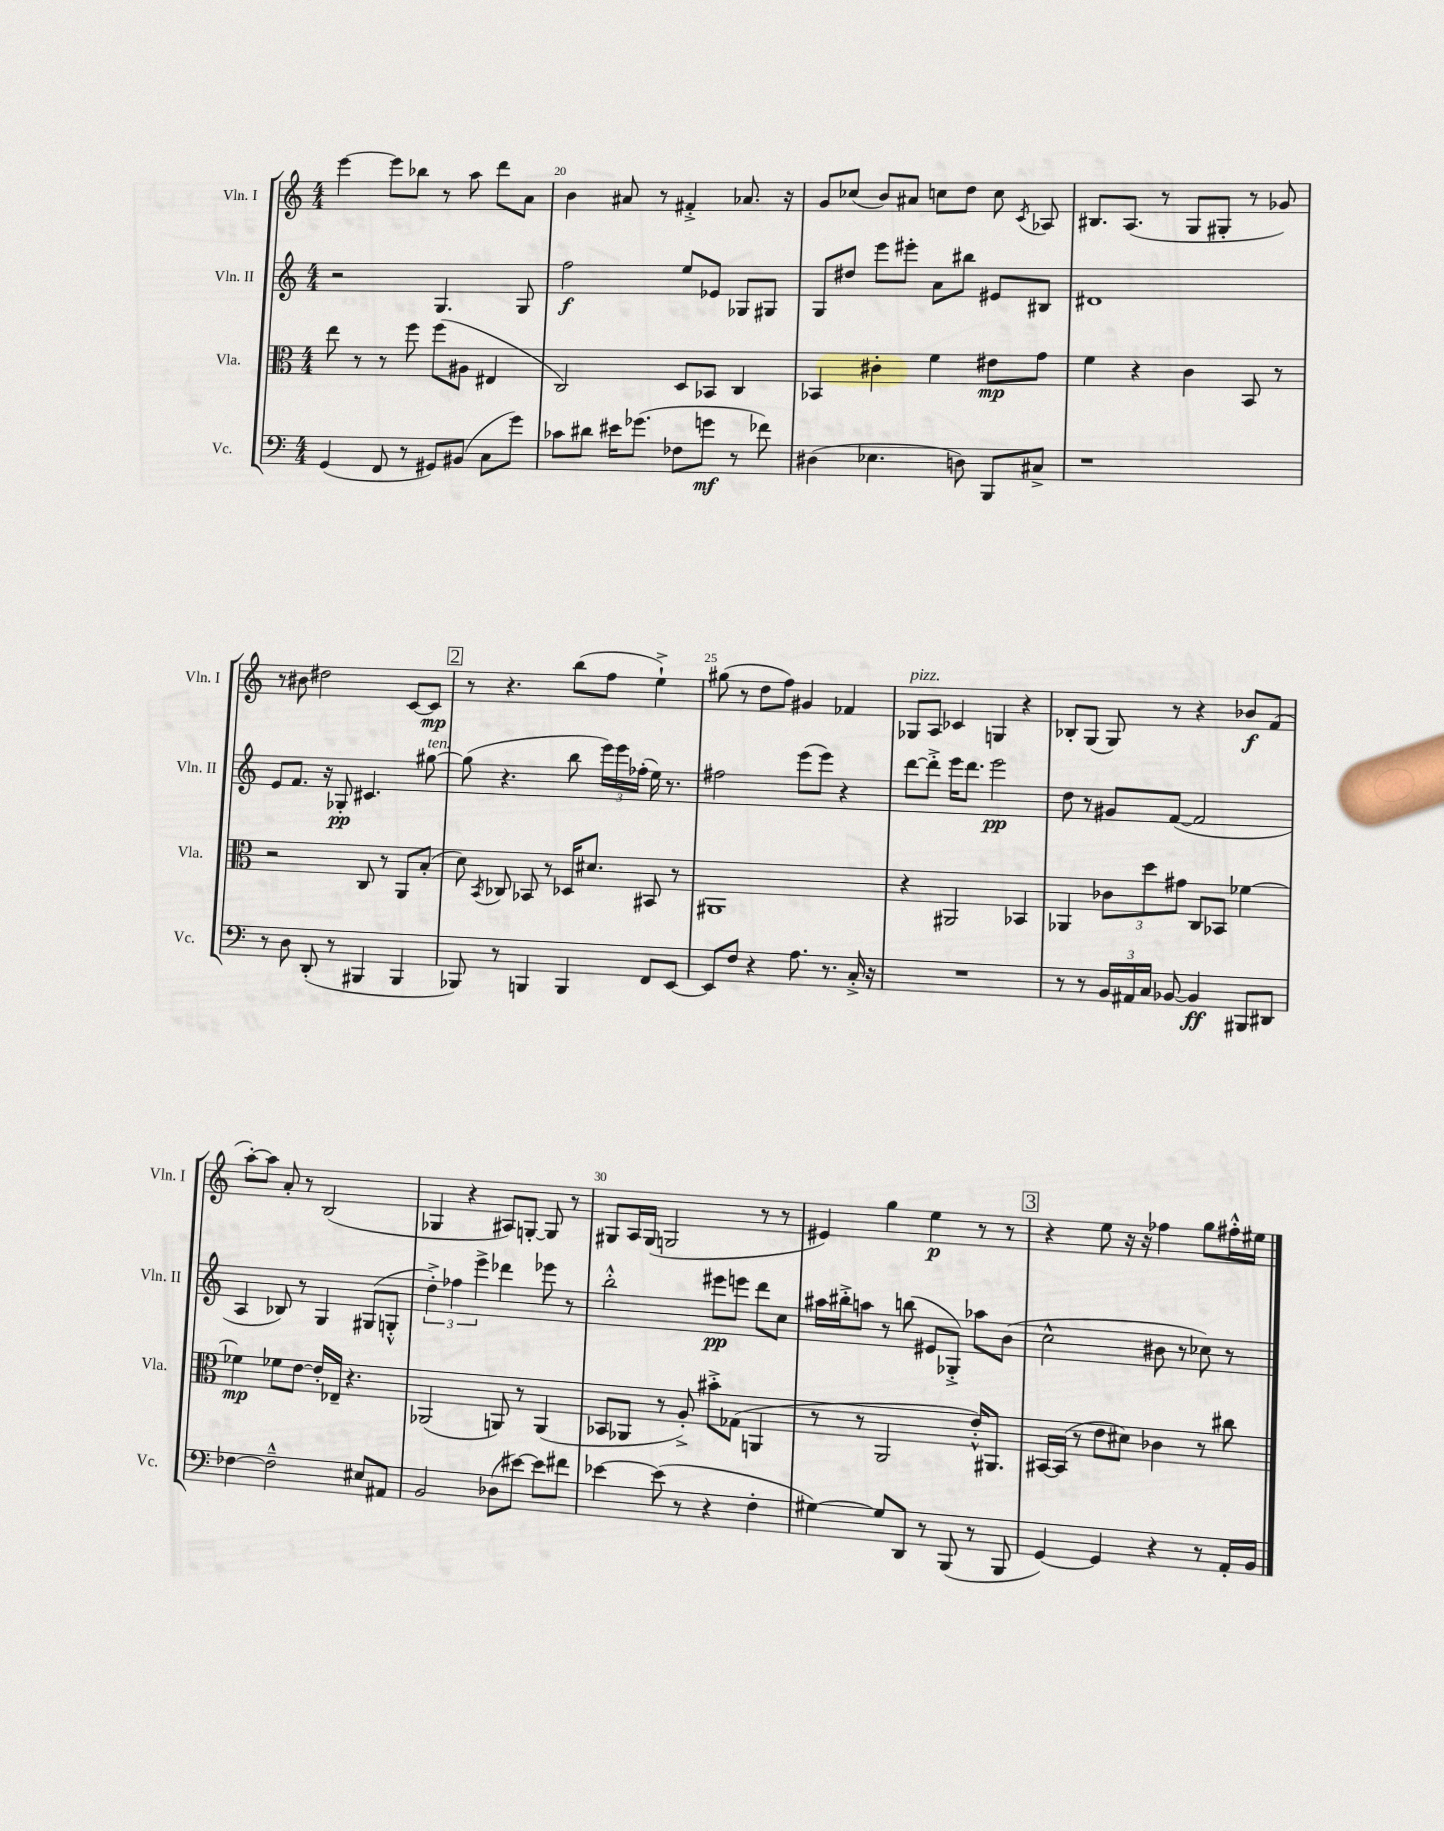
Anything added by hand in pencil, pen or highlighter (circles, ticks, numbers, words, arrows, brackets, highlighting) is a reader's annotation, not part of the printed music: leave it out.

**kern	**kern	**kern	**kern
*staff4	*staff3	*staff2	*staff1
*clefF4	*clefC3	*clefG2	*clefG2
*k[]	*k[]	*k[]	*k[]
*M4/4	*M4/4	*M4/4	*M4/4
(4GG	8ee	2r	[4eee
.	8r	.	.
8FF	8r	.	8eee]
8r	8ff	.	8bb-
8GG#)	(8ff	4.G	8r
(8BB#	8A#	.	8aa
8C	4E#	.	8ddd
8g)	.	8G	8a
=	=	=	=
8c-	2C)	2ff	4b
8d#	.	.	.
16e#	.	.	8a#
(8.g-	.	.	.
.	.	.	8r
8F-	8D	8ee	4f#'^
8g	8BB-	8e-	.
8r	4C	8G-	8.a-
8f-)	.	8G#	.
.	.	.	16r
=	=	=	=
(4D#	4BB-	8G	8g
.	.	8dd#	(8cc-
4.E-	4c#'	8eee	8b)
.	.	8eee#'	8a#
.	4f	8a	8cc
8D)	.	8bb#	8dd
8BBB	8e#	8e#	8cc
.	.	.	8qc
8C#^	8g	8B#	8A-
=	=	=	=
1r	4f	1d#	8.B#
.	.	.	(8.A
.	4r	.	.
.	.	.	8r
.	4c	.	8G
.	.	.	8G#'
.	8BB	.	8r
.	8r	.	8g-)
=	=	=	=
8r	2r	8e	8r
8D	.	8.f	8b#
(8DD'	.	.	2dd#
.	.	16r	.
8r	.	8G-'	.
4BBB#	8C	4.c#	.
.	8r	.	.
4BBB#	8AA	.	[8c
.	(8B'	[8gg#	8c]
=	=	=	=
8BBB-)	8d)	(8gg#]	8r
.	8qBB	.	.
8r	8C-	4.r	4.r
4BBB	8BB-	.	.
.	8r	.	.
4BBB	16D-	8bb	(8bb
.	8.d#	.	.
.	.	24eee)	8ff
.	.	24eee	.
.	.	(24ff-'	.
8FF	8BB#	16ee)	4ee`^)
.	.	8.r	.
[8EE	8r	.	.
=	=	=	=
8EE]	1AA#	2ff#	(8gg#
8F	.	.	8r
4r	.	.	8dd
.	.	.	8ff)
8.A	.	(8eee	4g#
.	.	8eee)	.
8.r	.	.	.
.	.	4r	4f-
16C'^	.	.	.
16r	.	.	.
=	=	=	=
1r	4r	[8ddd	8G-
.	.	8ddd'^]	8A
.	2AA#	16eee	4c-
.	.	8.ddd	.
.	.	2eee	4G
.	4BB-	.	4r
=	=	=	=
8r	4AA-	8dd	8B-'
8r	.	8r	(8G
24BB	12c-	8g#	8G)
24AA#	.	.	.
24C	12dd	.	.
[8BB-	.	([8f	8r
.	12g#	.	.
4BB-]	8C	2f]	4r
.	8BB-	.	.
8BBB#	[4f-	.	8b-
8DD#	.	.	(8f
=	=	=	=
[4F-	4f-]	4A	[8aa')
.	.	.	8aa]
2F-~^^]	8f-	8B-)	8a'
.	[8e	8r	8r
.	16e']	4G	(2B
.	16E-~	.	.
.	4.r	.	.
8E#	.	(8G#	.
8AA#	.	8G'^^	.
=	=	=	=
2BB	(2AA-	6dd'^)	4G-
.	.	6ff-	.
.	.	.	4r
.	.	6eee^	.
(8D-	8AA)	4ddd-	8A#)
[8e#)	8r	.	[8G'
8e#]	(4AA	8eee-	8G]
8f#	.	8r	8r
=	=	=	=
[4e-	8BB-	2bb'^^	8G#
.	8AA-	.	16A
.	.	.	(16G#
(8e-]	8r	.	2G
8r	8A'^)	.	.
4r	8b#'^	8eee#	.
.	(8G-	8eee	.
4F'	4AA	8ddd	8r
.	.	8cc	8r
=	=	=	=
[4G#)	8r	16aa#	4e#)
.	.	16bb#'^	.
.	8r	8aa	.
8G#]	2AA	8r	4gg
8DD	.	(8bb	.
8r	.	8e#	4ee
(8BBB	.	8G-'^)	.
8r	16e'^^)	8aa-	8r
.	8.AA#	.	.
8BBB	.	(8b	8r
=	=	=	=
[4GG)	[16BB#	2cc^^	4r
.	(16BB#]	.	.
.	8r	.	.
4GG]	8e	.	8ee
.	8d#)	.	16r
.	.	.	16r
4r	4c-	8b#	4ff-
.	.	8r	.
8r	8r	8cc-)	8gg
16AA'	8cc#	8r	16ff#'^^
16BB	.	.	16ee#
==	==	==	==
*-	*-	*-	*-
